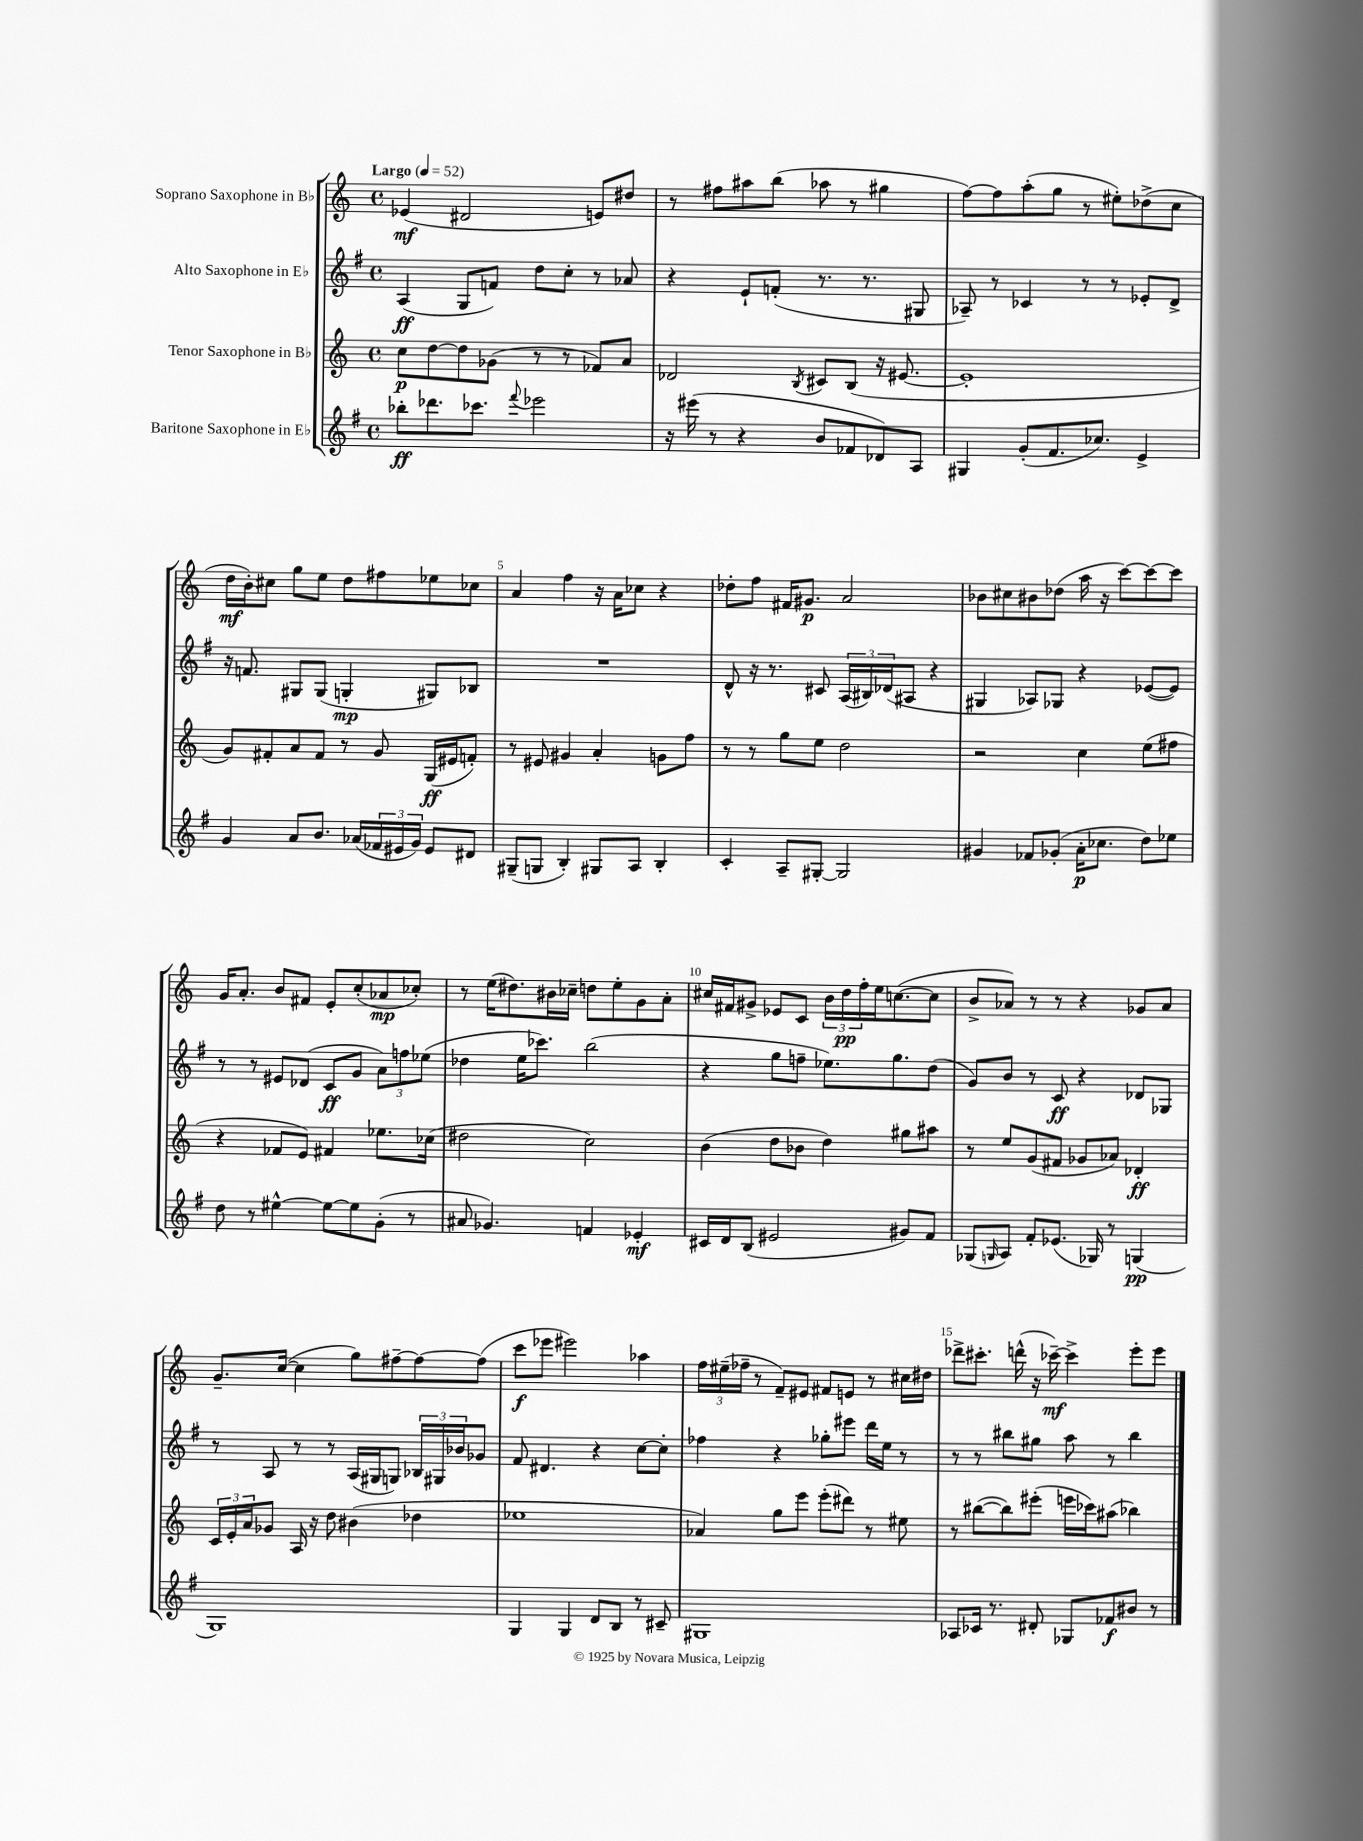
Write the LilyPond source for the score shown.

<<
\new StaffGroup <<
\new Staff = "s0" \with { instrumentName = "Soprano Saxophone in Bb" } {
    \clef treble \key c \major \defaultTimeSignature \time 4/4 \tempo "Largo" 4 = 52
    ees'4\mf( dis'2 e'8) dis''8 |
    r8 fis''8 ais''8 b''8( aes''8 r8 gis''4 |
    f''8~) f''8 a''8-.( g''8 r8 eis''8-.) des''8->( c''8 |
    d''16\mf b'16-.) cis''8 g''8 e''8 d''8 fis''8 ees''8 ces''8 |
    a'4 f''4 r16 a'16 ces''8 r4 |
    des''8-. f''8 fis'16 gis'8.\p a'2 |
    bes'8 cis''8 bis'8 des''8( a''16 r16 c'''8~) c'''8~ c'''8 |
    g'16 a'8.-. b'8 fis'8 e'8-. c''8-.( aes'8\mp ces''8-.) |
    r8 e''16( dis''8.) bis'16 ces''16-- d''8 e''8-. g'8 a'8-. |
    cis''16 fis'16 gis'8-> ees'8 c'8 \tuplet 3/2 { b'16 d''16\pp f''16-. } e''16 c''8.~( c''8 |
    b'8-> aes'8) r8 r8 r4 ges'8 aes'8 |
    g'8.-- c''16~( c''4 g''8) fis''8~-- fis''8~ fis''8( |
    c'''8\f ees'''8 eis'''2) aes''4 |
    \tuplet 3/2 { f''16 eis''16--( fes''16-- } r8 f'8--) eis'8 fis'8 e'8 r8 cis''16 dis''16 |
    des'''8-> cis'''8.-. d'''16-^( r16 ces'''16~--\mf) ces'''4-> e'''8-. e'''8 \bar "|." |
}
\new Staff = "s1" \with { instrumentName = "Alto Saxophone in Eb" } {
    \clef treble \key g \major \defaultTimeSignature \time 4/4
    a4\ff( g8 f'8) d''8 c''8-. r8 aes'8 |
    r4 e'8-! f'8-.( r8. r8. gis8 |
    aes8--) r8 ces'4 r8 r8 ees'8-. d'8-> |
    r16 f'8. gis8 gis8( g4-.\mp gis8) bes8 |
    R1 |
    d'8-^ r16 r8. cis'8 \tuplet 3/2 { a16( bis16) des'16( } ais8 r4 |
    gis4 aes8) ges8 r4 ees'8~( ees'8) |
    r8 r8 eis'8 des'8( c'8\ff g'8 \tuplet 3/2 { a'8) f''8 ees''8( } |
    des''4 e''16 ces'''8.) b''2( |
    r4 g''8 f''8-- ees''8.) g''8. d''8( |
    g'8) b'8 r8 c'8\ff r4 des'8 ges8 |
    r8 a8 r8 r8 a16( gis16 g8) \tuplet 3/2 { bes16 gis16 bes'16 } ges'8 |
    fis'8 dis'4. r4 c''8~ c''8-. |
    fes''4 r4 ges''8-. eis'''8 d'''16 e''16 r8 |
    r8 r8 bis''8 gis''8 a''8 r8 bis''4 \bar "|." |
}
\new Staff = "s2" \with { instrumentName = "Tenor Saxophone in Bb" } {
    \clef treble \key c \major \defaultTimeSignature \time 4/4
    c''8\p d''8~ d''8 ges'8( r8 r8 fes'8) a'8 |
    des'2 \acciaccatura { b8 } cis'8 b8( r16 eis'8.~ |
    eis'1-. |
    g'8) fis'8-. a'8 fis'8 r8 g'8 g16\ff( eis'16 f'8-.) |
    r8 eis'8 gis'4 a'4-. g'8 f''8 |
    r8 r8 g''8 e''8 d''2 |
    r2 c''4 e''8( fis''8 |
    r4 fes'8 e'8) fis'4 ees''8. ces''16( |
    dis''2 c''2) |
    b'4( d''8 bes'8 d''4) gis''8 ais''8 |
    r8 e''8 g'8( fis'8 ges'8 aes'8) des'4-.\ff |
    \tuplet 3/2 { c'16 e'16-. a'16 } ges'8 a16 r16 d''8 bis'4( des''4 |
    ees''1 |
    aes'4) g''8 e'''8 e'''8-.( dis'''8) r8 eis''8 |
    r8 bis''8~( bis''8) eis'''8-.( e'''16 ces'''16) ais''8( bes''4) \bar "|." |
}
\new Staff = "s3" \with { instrumentName = "Baritone Saxophone in Eb" } {
    \clef treble \key g \major \defaultTimeSignature \time 4/4
    bes''8-.\ff des'''8. ces'''8. \appoggiatura { fis'''8 } ees'''2 |
    r16 eis'''16( r8 r4 b'8 fes'8 des'8) a8 |
    gis4 g'8-.( fis'8. ces''8.) e'4-> |
    g'4 a'8 b'8. aes'16( \tuplet 3/2 { fes'16 eis'16 g'16) } eis'8 dis'8 |
    gis8--( g8 b4-.) gis8 a8 b4-. |
    c'4-. a8-- gis8~-. gis2 |
    gis'4 fes'8 ges'8-.( a'16-.\p ces''8. d''8) ees''8 |
    d''8 r8 eis''4~-^ eis''8~ eis''8 g'8-.( r8 |
    ais'8 ges'4.) f'4 ees'4-.\mf |
    cis'16 d'16 b8( eis'2 gis'8) fis'8 |
    ges8( \grace { g16 } a8) fis'8-. ees'8.( ges16) r8 g4\pp( |
    g1) |
    g4 g4 d'8 b8 r8 cis'8-- |
    gis1 |
    aes8 ces'16 r8. dis'8-. ges8 fes'8\f bis'8 r8 \bar "|." |
}
>>
>>
\layout { \context { \Score \override BarNumber.break-visibility = ##(#f #t #t) barNumberVisibility = #(every-nth-bar-number-visible 5) } }
